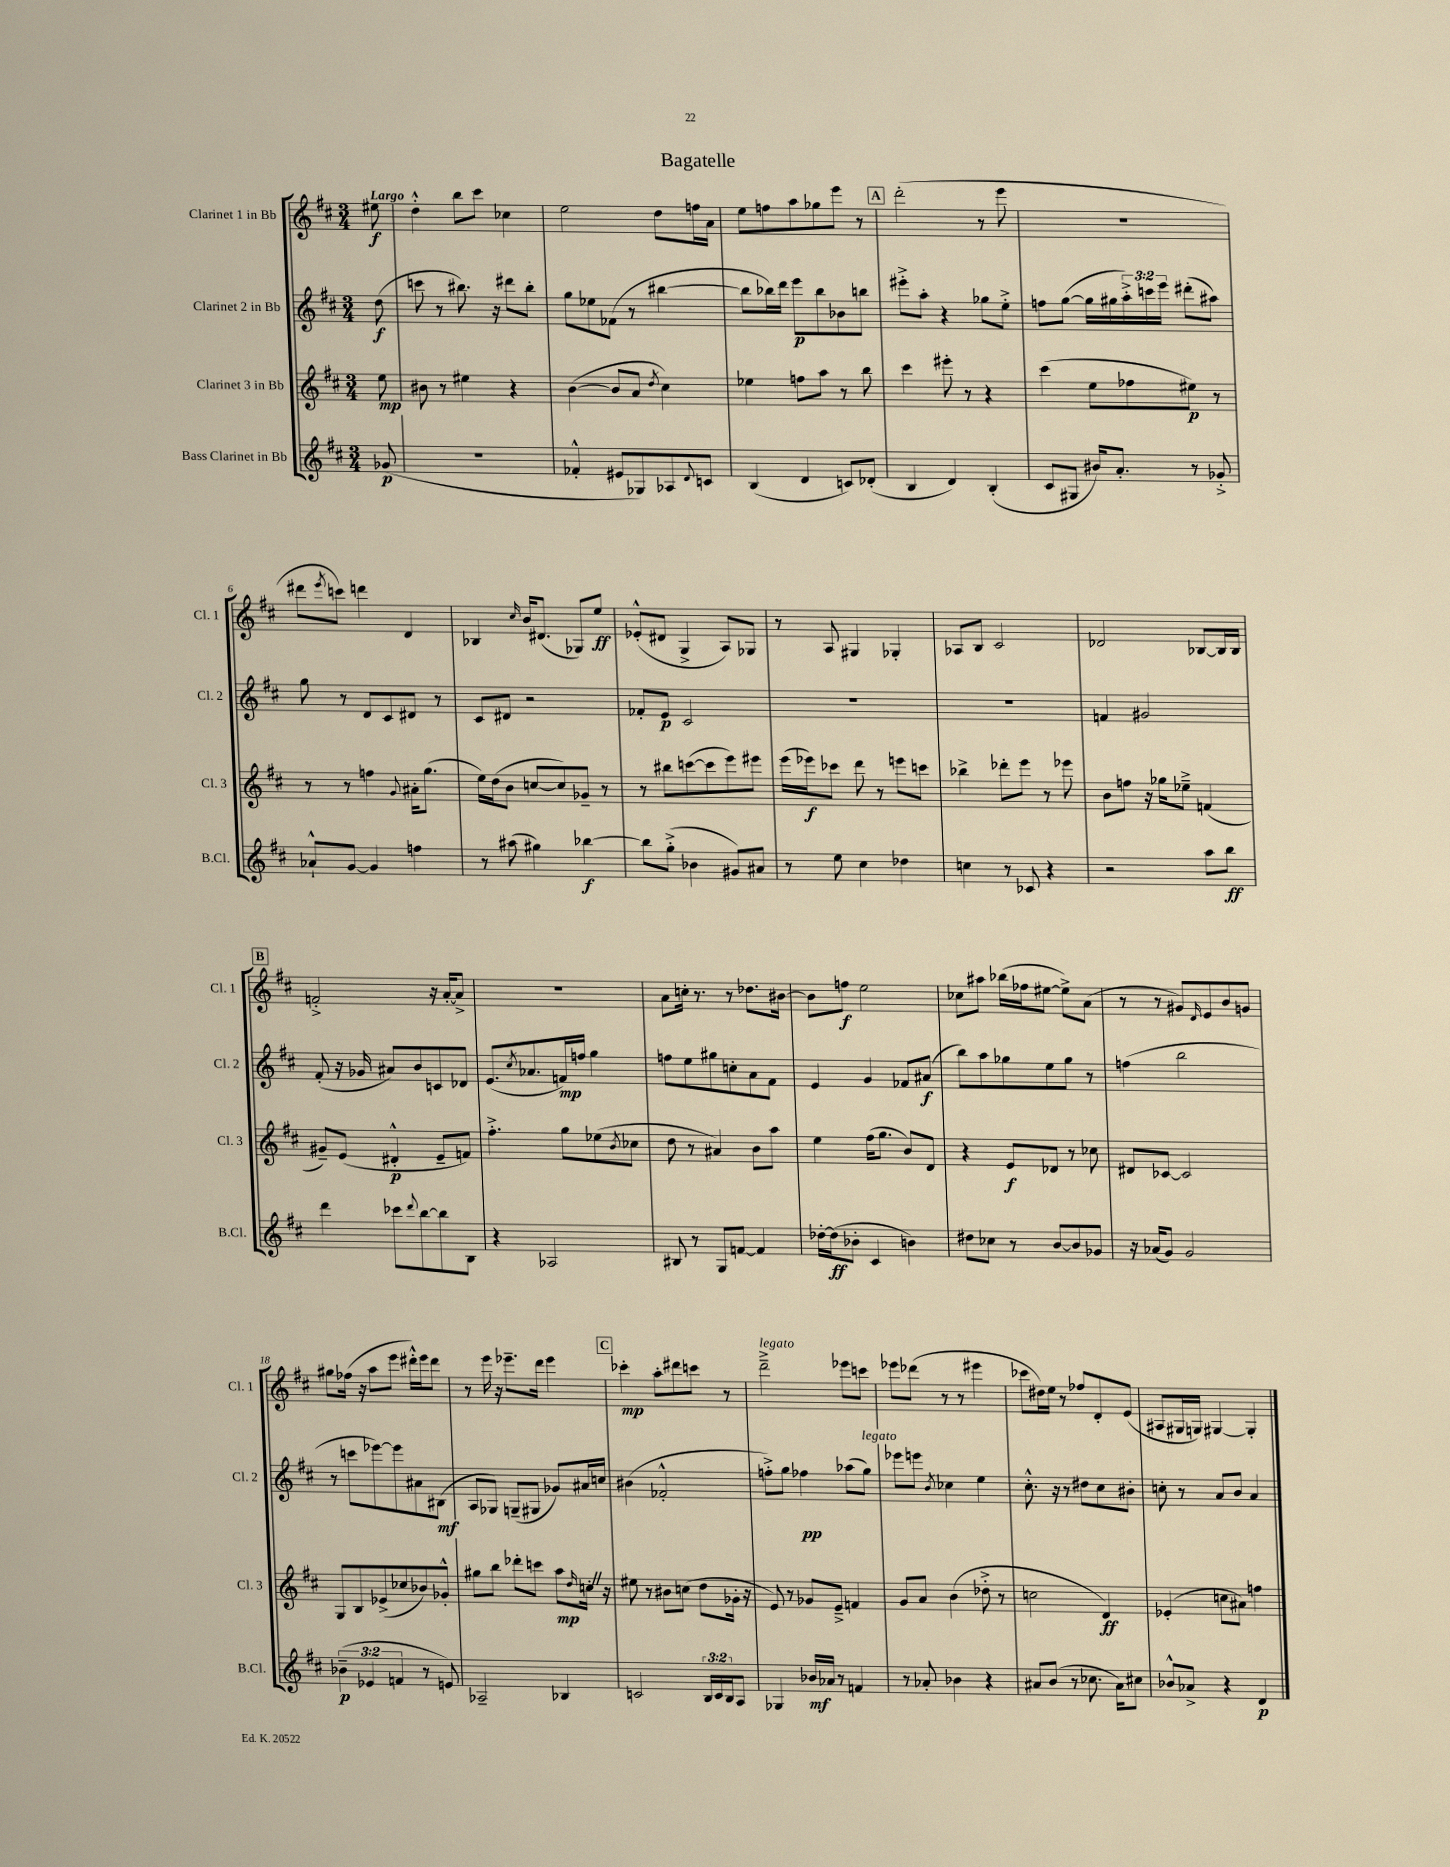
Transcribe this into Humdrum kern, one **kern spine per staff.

**kern	**kern	**kern	**kern
*staff4	*staff3	*staff2	*staff1
*clefG2	*clefG2	*clefG2	*clefG2
*k[f#c#]	*k[f#c#]	*k[f#c#]	*k[f#c#]
*M3/4	*M3/4	*M3/4	*M3/4
(8g-/	8ee\	(8dd\	8ee#\
=	=	=	=
2.r	8b#\	8ccc\	4dd'^^\
.	8r	8r	.
.	4ee#\	8.bb#\)	8bb\L
.	.	.	8ccc#\J
.	.	16r	.
.	4r	8ddd#\L	4cc-\
.	.	8bb#'\J	.
=	=	=	=
4f-'^^/	([4b\	8gg\L	2ee\
.	.	8ee-\	.
8e#/L	8b/]L	(8f-\J	.
8G-/)	8a/J	8r	.
.	8qdd/	.	.
8A-/	4cc#\)	[4bb#\	8dd\L
8qqd/	.	.	.
8c/J	.	.	16ff\L
.	.	.	16a\JJ
=	=	=	=
(4B/	4ee-\	8bb#\]L	8ee\L
.	.	16bb-\L)	8ff\
.	.	16ddd\JJ	.
4d/	8ff\L	8eee\L	8aa\
.	8aa\J	8bb-\	8gg-\
8c/L)	8r	8b-\	8eee\J
(8d-'/J	8bb\	8bb\J	8r
=	=	=	=
4B/	4ccc#\	8eee#'^\L	(2ddd'\
.	.	8aa'\J	.
4d/)	8eee#'\	4r	.
.	8r	.	.
(4B'/	4r	8gg-\L	8r
.	.	8ee'^\J	8eee\
=	=	=	=
8c#/L	(4ccc#\	8ff\L	2.r
8G#/J	.	([8gg\J	.
16b#/LK)	8ee\L	16gg\]LL	.
8.a'/J	.	16gg#\	.
.	8ff-\	24aa'^\)	.
.	.	24ccc\	.
.	.	24eee\JJ	.
8r	8ee#\J)	(8ddd#'\L	.
8g-'^/	8r	8aa#\J)	.
=	=	=	=
8a-`^^/L	8r	8gg\	8ddd#\L
.	.	.	8qeee/
[8g/J	8r	8r	8ccc\J)
4g/]	4ff\	8d/L	4ddd\
.	.	8c#/	.
.	8qqg/	.	.
4ff\	16a#'\LK	8d#/J	4d/
.	(8.gg\J	.	.
.	.	8r	.
=	=	=	=
8r	16ee\LL)	8c#/L	4B-/
.	(16dd\J	.	.
(8aa#\	8b\J	8d#/J	.
.	.	.	16qqcc#/
4gg#\)	[8cc/L	2r	16b/LK
.	.	.	(8.d#/J
.	8cc/])	.	.
[4bb-\	8g-~/J	.	8G-/L)
.	8r	.	8ee/J
=	=	=	=
8bb-\]L	8r	8f-'/L	(8e-'^^/L
(8gg'^\J	8bb#\L	8e/J	8d#/J
4b-\	([8ccc\	2c#/	4G^/
.	8ccc\]	.	.
8g#/L)	8eee\)	.	8A/L)
8a#/J	8eee#\J	.	8G-/J
=	=	=	=
8r	(16eee\LL	2.r	8r
.	16eee-\J)	.	.
8ee\	8ccc-\J	.	8A/
4cc#\	8ddd\	.	4G#/
.	8r	.	.
4dd-\	8eee\L	.	4G-'/
.	8ccc\J	.	.
=	=	=	=
4cc\	4bb-^\	2.r	8A-/L
.	.	.	8B/J
8r	8ddd-'\L	.	2c#/
8c-/	8eee\J	.	.
4r	8r	.	.
.	8eee-\	.	.
=	=	=	=
2r	8b\L	4f/	2d-/
.	8ff\J	.	.
.	16r	2g#/	.
.	16gg-\LK	.	.
.	8ee-~^\J	.	.
8aa\L	(4f/	.	[8B-/L
8bb\J	.	.	16B-/]L
.	.	.	16B-/JJ
=	=	=	=
4ddd\	8g#~/L)	(8f#'/	2f'^/
.	(8e/J	16r	.
.	.	16g-/	.
8ccc-\L	4d#'^^/	8a#/L)	.
8qqddd/	.	.	.
[8bb\	.	8b/	.
8bb\]	8e~/L	8c/	16r
.	.	.	[16a'/LK
8B\J	8f/J)	8d-/J	8a^/]J
=	=	=	=
4r	4.ff#'^\	(8.e/L	2.r
.	.	8qcc#/	.
.	.	8.a-/	.
2A-/	.	.	.
.	8gg\L	16f/L)	.
.	.	16ff/JJ	.
.	(8ee-\	4gg\	.
.	8qb/	.	.
.	8cc-\J	.	.
=	=	=	=
8B#/	8dd\	8ff\L	8a\L
8r	8r	8ee\	16cc'\Jk
.	.	.	8.r
8G/L	4a#/)	8gg#\	.
[8f/J	.	8cc'\	8r
4f/]	8b\L	8a\	8.dd-\L
.	8aa\J	8f#\J	.
.	.	.	[16b#\Jk
=	=	=	=
[16dd-'\LL	4ee\	4e/	8b#\]L
(16dd-\]J	.	.	.
8b-'\J	.	.	8ff\J
4c#/	(16ff#\LK	4g/	2ee\
.	8.gg\J	.	.
4b\)	8b/L)	8f-/L	.
.	8d/J	(8a#/J	.
=	=	=	=
8dd#\L	4r	8bb\L)	8cc-\L
8cc-\J	.	8aa\	8aa#\J
8r	8e/L	8gg-\	(16bb-\LL
.	.	.	16ff-\J
[8b/L	8d-/J	8ee\	[8ee#\J
8b/]	8r	8gg-\J	8ee#^\]L)
8g-/J	8cc-\	8r	(8a\J
=	=	=	=
16r	8d#/L	(4ff\	8r
(16a-/LK	.	.	.
8g/J)	[8c-/J	.	8r
2g/	2c-/]	2bb\	8g#/L)
.	.	.	16qqd/
.	.	.	8e/
.	.	.	8b/
.	.	.	8g/J
=	=	=	=
(6b-~\	8G/L	8r	8gg#\L
.	8B/	8ccc\L	(16ff-\Jk
6e-/	.	.	.
.	.	.	16r
.	(8e-^/	[8eee-\)	8aa\L
6f/	.	.	.
.	8cc-/	8eee-\]	8eee\J
8r	8b-/)	8a#\	16ddd#'^^\LL)
.	.	.	16eee\J
8e/)	8g-'^^/J	(8B#\J	8ddd#\J
=	=	=	=
2A-~/	8gg#\L	8A/L	8r
.	8bb\J	8G-/J)	16eee\
.	.	.	16r
.	8ddd-'\L	(8G~/L	8.eee-~\L
.	8ccc\J	8G#/J	.
.	.	.	16ddd\Jk
4B-/	8aa\L	8g-/L)	4eee-\
.	16qqdd/	.	.
.	16cc'\Jk	16a#/L	.
.	16r	16cc/JJ	.
=	=	=	=
2c/	8ee#\	(4b#\	4ccc-'\
.	8r	.	.
.	8b#\L	2f-'^^/	8aa'\L
.	(8cc\J	.	8ddd#\
24B/LL	8dd\L	.	8ccc\J
24c/	.	.	.
24B/J	.	.	.
8A/J	16g-'\Jk	.	8r
.	16r	.	.
=	=	=	=
4G-/	8e/)	8ff'^\L)	2ddd~^\
.	8r	8gg\J	.
16b-/LL	8g-/L	4ff-\	.
16a-/JJ	.	.	.
8r	8e~^/J	.	.
4f/	4f/	(8aa-\L	8eee-\L
.	.	8gg\J)	8ccc\J
=	=	=	=
8r	8g/L	8eee-\L	8eee-\L
8a-'/	8a/J	8eee\J	(8ddd-\J
.	.	8qb/	.
4b-\	(4b\	4cc-\	8r
.	.	.	8r
4r	8dd-'^\	4ee\	4eee#\
.	8r	.	.
=	=	=	=
8a#/L	2cc\	8.cc#'^^\	8ccc-\L
(8b/J	.	.	16dd#\L)
.	.	16r	16ee\JJ
8r	.	8r	8r
8.cc-\	.	8dd#\L	8ff-/L
.	4d/)	8cc#\	8d'/
16a#\LK)	.	.	.
8cc#\J	.	8b#'\J	(8e/J
=	=	=	=
8b-^^/L	(4e-'/	8cc'\	8A#/L
8a-^/J	.	8r	16G#/L
.	.	.	16G/JJ)
4r	8cc\L	8a/L	[4G#/
.	8a#\J)	8b/J	.
4d/	4ff\	4a/	4G#'/]
==	==	==	==
*-	*-	*-	*-
